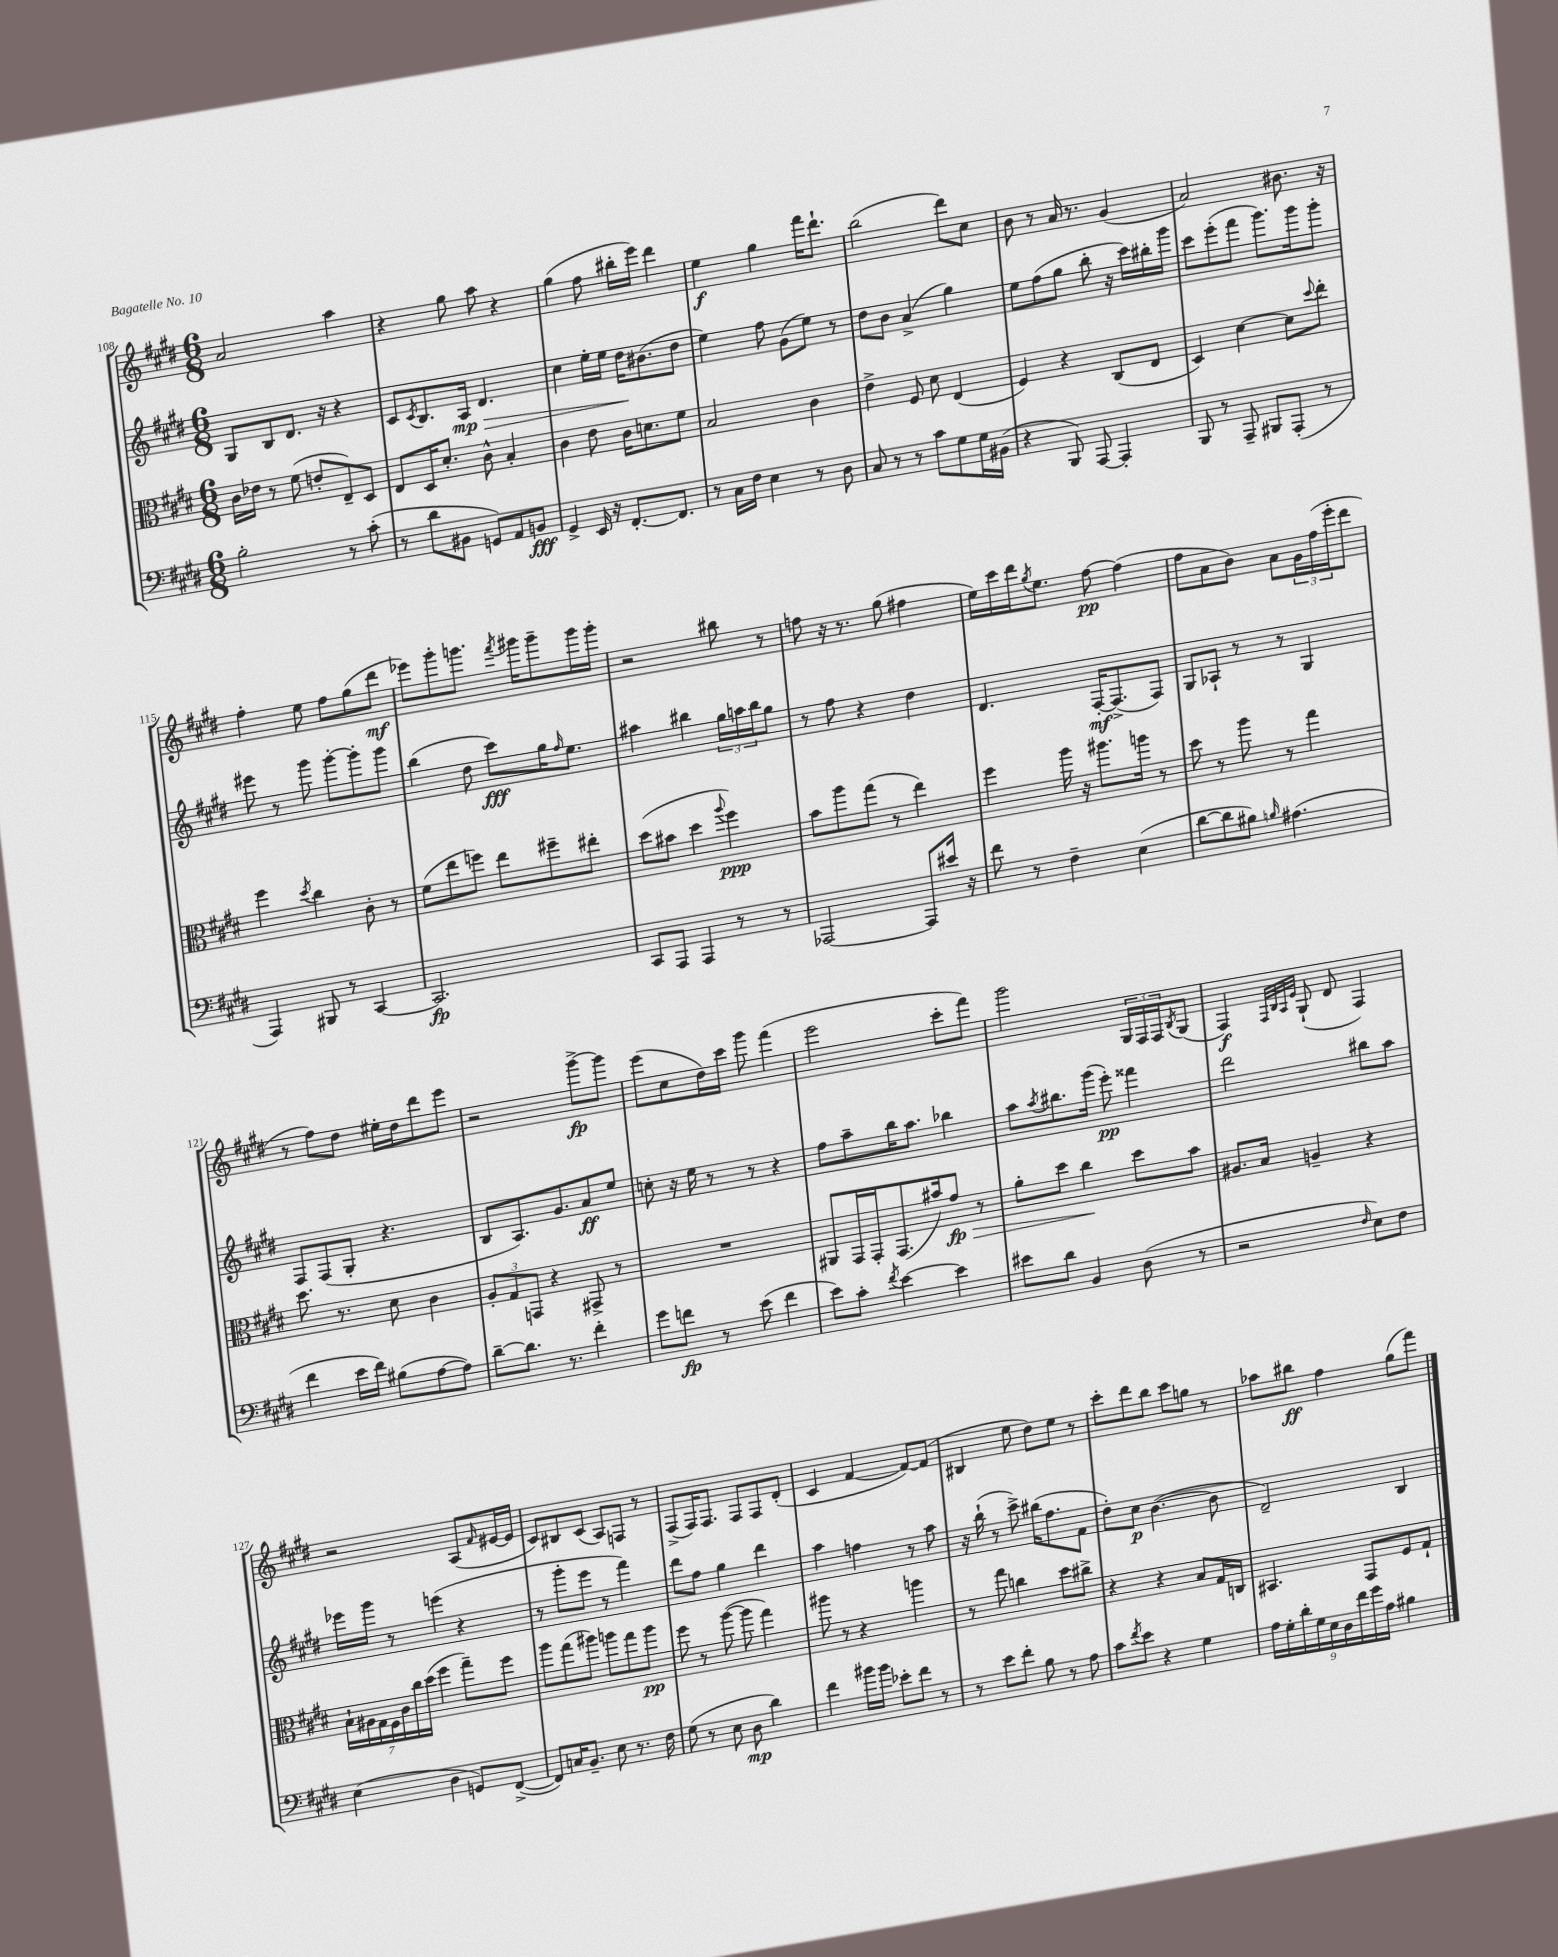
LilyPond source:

<<
\new StaffGroup <<
\new Staff = "s0" {
    \clef treble \key e \major \numericTimeSignature \time 6/8
    a'2 a''4 |
    r4 gis''8 a''8 r4 |
    gis''4( fis''8 bis''16-. e'''16) dis'''4 |
    e''4\f gis''4 fis'''16 dis'''8.-! |
    b''2( dis'''8) cis''8 |
    b'8 r8 a'16 r8. gis'4( |
    a'2) bis'8. r16 |
    fis''4-. e''8 fis''8 gis''8( dis'''8\mf |
    ees'''8) gis'''8-. g'''8. \acciaccatura { fis'''8 } gis'''16 gis'''8-- gis'''16 gis'''16-. |
    r2 bis''8 r8 |
    f''8 r16 r8. gis''8( fis''4 |
    e''16) cis'''16 dis'''16 \acciaccatura { gis''8 } e''8. fis''8~\pp fis''4( |
    fis''8 a'8 b'8) a'8 \tuplet 3/2 { gis'16 fis''16( e'''16-. } dis'''8 |
    r8 fis''8) dis''8 eis''16-. dis''16 dis'''8 e'''8 |
    r2 gis'''8~->\fp gis'''8 |
    e'''8( cis''8 dis''16) cis'''16 gis'''8 fis'''4( |
    e'''2 cis'''8-. fis'''8) |
    gis'''2 \tuplet 3/2 { gis16 fis16 fis16 } \acciaccatura { b8 } gis8( |
    fis4\f) \grace { fis32 b32 a32 e'32 } gis8-!( dis'8 fis4) |
    r2 a8( \grace { fis'16 } eis'16~ eis'16 |
    cis'8) bis8 cis'8( a8) f8 r8 |
    fis8->( fis16) fis8. fis8 fis8 dis'8-.( |
    cis'4 fis'4~ fis'8~) fis'8( |
    bis4 e''8 dis''8) e''8 r8 |
    cis'''8-. dis'''8 b''8 cis'''8 g''8 r8 |
    aes''8 bis''8\ff fis''4 gis''8( fis'''8) \bar "|." |
}
\new Staff = "s1" {
    \clef treble \key e \major \numericTimeSignature \time 6/8
    gis8 b8 dis'8. r16 r4 |
    cis'8 \acciaccatura { cis'8 } b8. a16\mp\> dis'4. |
    cis''4 e''16-. e''16 dis''16\! bis'8.( dis''8 |
    e''4) fis''8 gis'8( e''8) r8 |
    dis''8 b'8 a'4->( gis''4) |
    e''8 fis''8( gis''8 b''8-. r16 cis'''16) bis''16-. gis'''16 |
    cis'''8 e'''8-.( fis'''8 gis'''8.) gis'''16 gis'''8-. |
    eis'''8 r8 gis'''8 gis'''8~-. gis'''8-. gis'''8 |
    b''4( dis''8 cis'''8\fff) gis''16 \grace { fis''16 } e''8. |
    ais''4 bis''4 \tuplet 3/2 { gis''16 a''16 bis''16 } gis''8 |
    r8 fis''8 r4 dis''4 |
    dis'4. fis16~-.\mf fis8.->( fis8) |
    gis8 aes8-! r8 r8 gis4 |
    fis8 fis8( gis8-. r4. |
    b8 a8.) gis'8. a'8\ff e''8 |
    c''8-. r16 e''16 r8 r8 r4 |
    fis''8 a''8-- b''16 a''8. bes''4 |
    a''8 \acciaccatura { a''8 } bis''8. gis'''16( e'''8-.\pp) fisis'''4 |
    dis'''2 bis''8 a''8 |
    ees'''16 gis'''16 r8 e'''4( r4 |
    r8 gis'''8-. e'''8 r8 fis'''4) |
    dis'''8 fis''8 gis''4 dis'''4 |
    a''4 f''4 r8 a''8 |
    r16 b''16-!( r8 cis'''8->) bis''16( fis''8. fis'8 |
    dis''8-.) cis''8\p b'4.~( b'8 |
    dis'2--) b4 \bar "|." |
}
\new Staff = "s2" {
    \clef alto \key e \major \numericTimeSignature \time 6/8
    cis'16 ees'16 r8 fis'8( e'8-. e8--) dis8 |
    e8 dis16 dis'8.-. cis'8-^ b4-. |
    cis'4 e'8 cis'16 d'8. fis'8 |
    b2 cis'4 |
    e'4-> fis8 dis'8 e4( |
    fis4) r4 cis8( e8 |
    dis4) dis'4~ dis'8 \appoggiatura { dis''8 } e''8-. |
    fis''4 \acciaccatura { dis''8 } cis''4 cis'8-. r8 |
    fis'8( e''8 f''8) e''8 fis''8-- eis''8-. |
    dis''8( bis'8 dis''4 \appoggiatura { a''8 } fis''4\ppp) |
    b'8 a''8 gis''8( r8 e''4) |
    fis''4 a''16 r16 ais''8. a''16 r8 |
    dis''8 r8 a''8 r8 gis''4 |
    dis''8. r8. dis'8 cis'4 |
    \tuplet 3/2 { a8-. gis8 g,8 } r4 gis,8-> r8 |
    R2. |
    ais,8 gis,16 gis,16-. gis,8.( bis'16) gis'8\fp\> r8 |
    a'8-. dis''8 cis''4\! dis''8 b'8 |
    ais8. b16 a4-- r4 |
    \tuplet 7/4 { b16-! ais16 gis16 fis16 cis'16 cis''16 dis''16( } fis''4 gis''8--) fis''8 |
    a''8 gis''8( ais''8) a''8 gis''8 a''8\pp |
    fis''8 r8 a''8~( a''8 gis''4) |
    ais''8 r8 r4 a''4 |
    r8 gis''8 c''4 dis''8 cis''8-> |
    r4 r4 b8 gis16 c16 |
    bis,4. gis,8 fis8 gis8-! \bar "|." |
}
\new Staff = "s3" {
    \clef bass \key e \major \numericTimeSignature \time 6/8
    b2-. r8 cis'8-.( |
    r8 dis'8 bis,8 g,8) a,8 b,8\fff |
    gis,4-> e,16 r16 fis,8.~-. fis,8. |
    r8 cis16 fis16 e4 r8 dis8 |
    cis8 r8 r8 cis'8 gis8 gis16 bis,16( |
    r4 b,,8) a,,8~ a,,4-. |
    b,,8 r8 a,,8-- bis,,8 a,,8-.( r8 |
    a,,4) bis,,8 r8 cis,4~ |
    cis,2.\fp |
    cis,8 a,,8 a,,4 r8 r8 |
    aes,,2~ aes,,8 eis'16 r16 |
    fis'8 r8 fis4-- e4( |
    dis'8~ dis'8 bis8) \grace { b16 } ais4.( |
    fis'4 e'16 fis'16) bis8( a8~ a8) |
    dis'8~-- dis'8. r8. fis'4-. |
    gis'8 f'8\fp r8 e'8( f'4 |
    e'8) cis'8-. \acciaccatura { fis'8 } e'4~ e'4 |
    eis'8 dis'8 b,4 dis8( r8 |
    r2 \grace { fis16 } e8) fis8 |
    e4( dis4 g,8) fis,8~->( |
    fis,8) c16 b,8.-- e8 r8. fis16 |
    gis8( r8 e8 dis8\mp dis'4) |
    fis'4 bis'16 bis'16 ees'8-. fis'8 r8 |
    r8 e'8 fis'8-. b8 r8 a8 |
    cis'8 \acciaccatura { fis'8 } e'8 r4 gis4 |
    \tuplet 9/8 { a16 gis16-. dis'16-. gis16 e16 dis16 fis'16 gis'16 a16 } bis4 \bar "|." |
}
>>
>>
\layout { \context { \Score currentBarNumber = #108 } }
